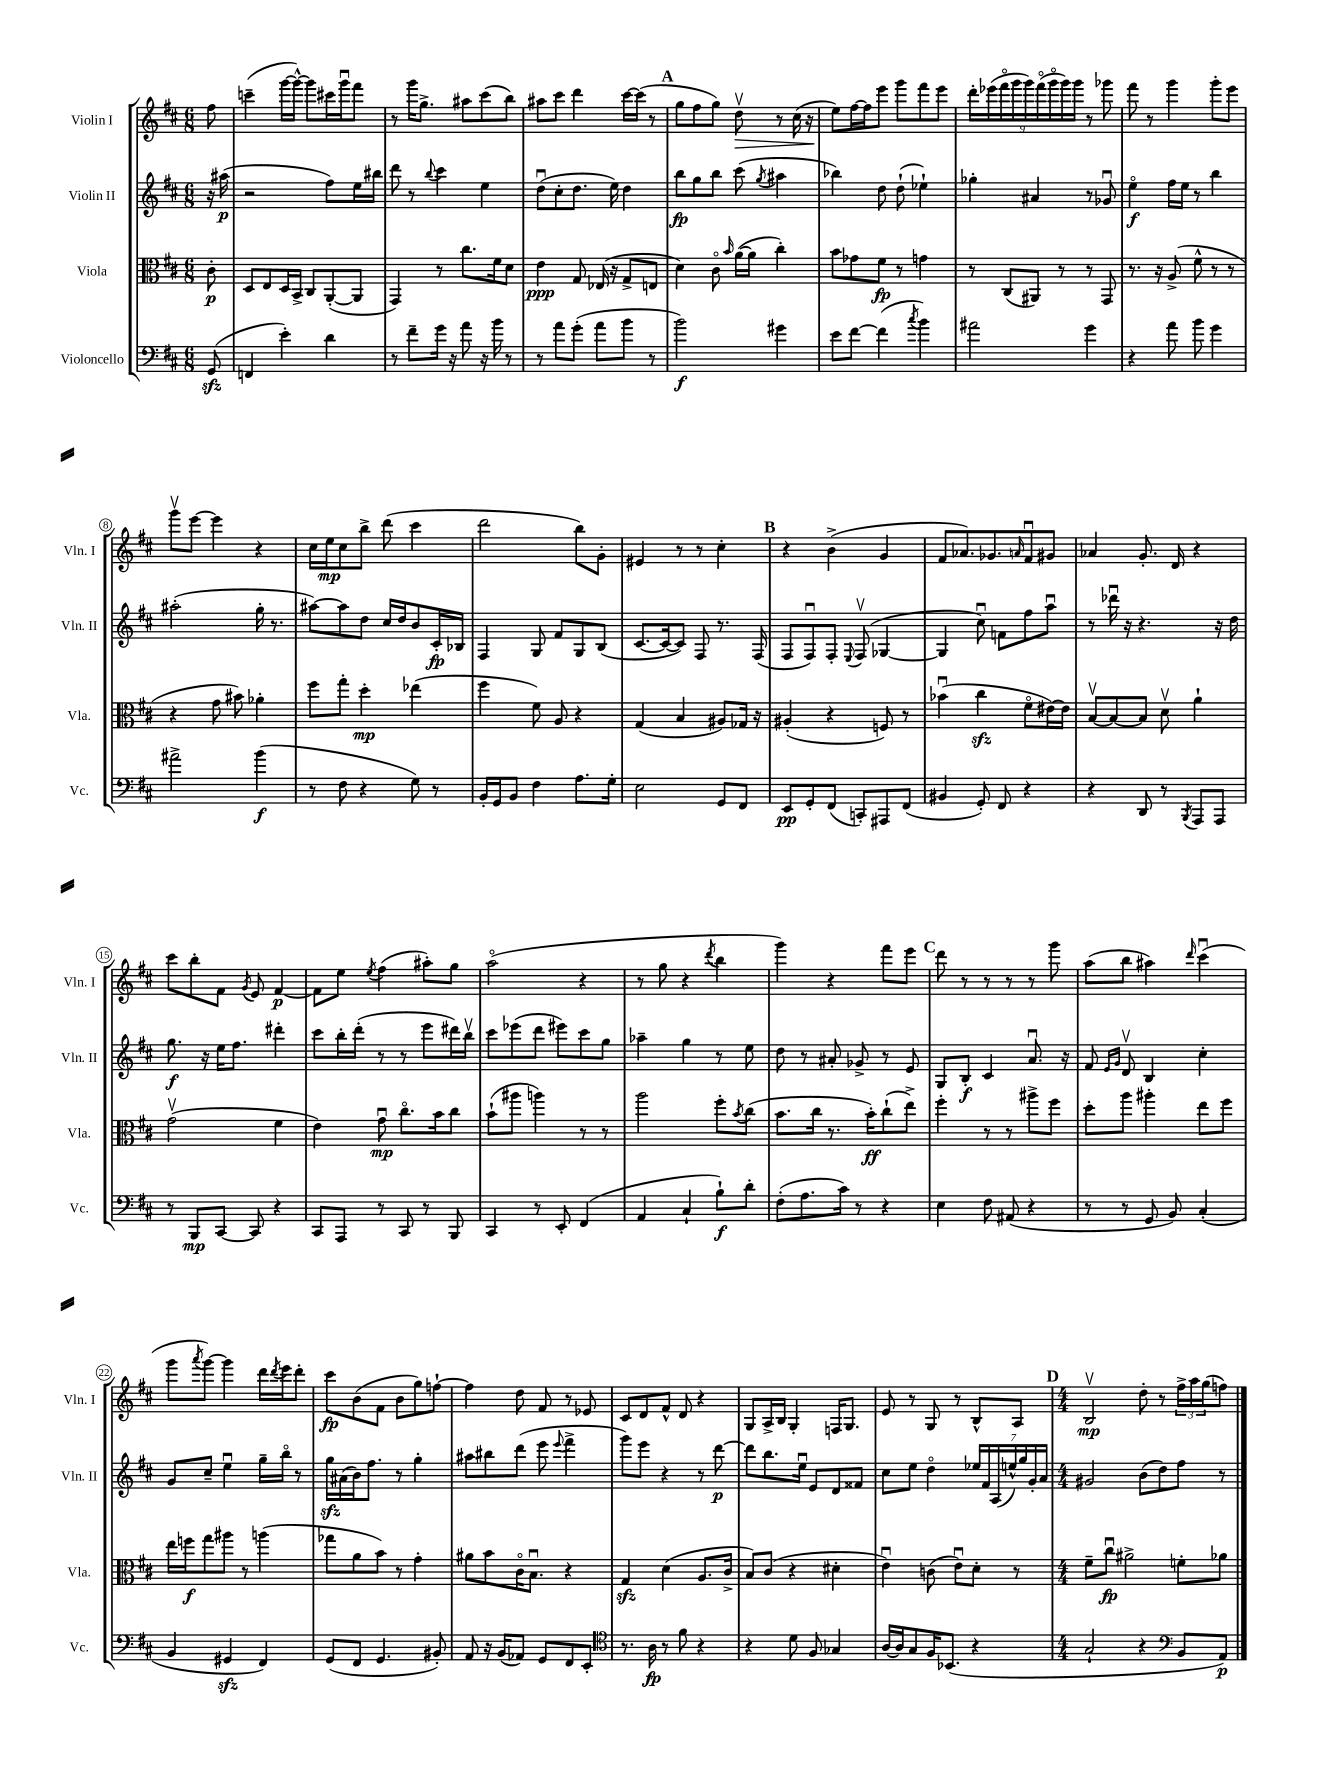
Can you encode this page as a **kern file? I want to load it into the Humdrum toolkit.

**kern	**kern	**kern	**kern
*staff4	*staff3	*staff2	*staff1
*clefF4	*clefC3	*clefG2	*clefG2
*k[f#c#]	*k[f#c#]	*k[f#c#]	*k[f#c#]
*M6/8	*M6/8	*M6/8	*M6/8
(8GG	8c#'	16r	8ff#
.	.	(16aa#	.
=	=	=	=
4FF	8D	2r	(4ccc~
.	8E	.	.
4e')	16D	.	[16ggg
.	16BB^	.	16ggg^^_)
.	8C#	.	8ggg]
4d	([8AA'	8ff#)	16ccc#
.	.	.	16gggu
.	8AA]	16ee	8fff#
.	.	16bb#	.
=	=	=	=
8r	4GG)	8ddd	8r
8f#~	.	8r	16ggg
.	.	.	8.gg^
.	.	8qqbb	.
16g	8r	4ccc#	.
16r	.	.	.
8a	8.cc#	.	8aa#
16r	.	4ee	(8ccc#
16b	16f#	.	.
8r	8d	.	8bb)
=	=	=	=
8r	4e	(8ddu	8aa#
8a	.	8cc#'	8ccc#
(8g'	8G	8.dd	4ddd
8a	(16E-	.	.
.	16r	16ee)	.
8b	8G^	4dd	[16ccc#
.	.	.	(16ccc#]
8r	8E	.	8r
=	=	=	=
2b)	4d)	8bb	8gg
.	.	8gg	8ff#
.	8c#o	8bb	8gg)
.	16qqb	.	.
.	([16a	(8ccc#	8ddv
.	16a]	.	.
.	.	8qgg	.
4g#	4cc#')	4aa#	8r
.	.	.	(16cc#
.	.	.	16r
=	=	=	=
8e	8b	4bb-)	8ee)
[8f#	8g-	.	[16ff#
.	.	.	16ff#]
(4f#]	8f#	8dd	8eee
.	8r	(8dd`	8ggg
8qcc#	.	.	.
4b)	4g	4ee-`)	8fff#
.	.	.	8eee
=	=	=	=
2a#	8r	4gg-'	18ddd'
.	.	.	(18eee-
.	.	.	18fff#o
.	(8C#	.	.
.	.	.	18ggg
.	.	.	18ggg)
.	8AA#)	4a#	.
.	.	.	(18fff#o
.	.	.	18gggo
.	8r	.	.
.	.	.	18ggg)
.	.	.	18ggg
4g	8r	8r	8r
.	8GG	8g-u	8ggg-
=	=	=	=
4r	8.r	4eeo	8fff#
.	.	.	8r
.	16r	.	.
8a	(8A^	16ff#	4ggg
.	.	16ee	.
8b	8f#^^	8r	.
4g	8r	4bb	8ggg'
.	8r	.	8eee
=	=	=	=
2a#^	4r	(2aa#'	8gggv
.	.	.	[8eee
.	8g	.	4eee]
.	8b#)	.	.
(4b	4a-'	16gg'	4r
.	.	8.r	.
=	=	=	=
8r	8ff#	[8aa#)	16cc#
.	.	.	16ee
8F#	8gg'	8aa#]	8cc#
4r	4dd'	8dd	8bb^
.	.	16cc#	(8ddd
.	.	16dd	.
8G)	(4ee-	8b	4ccc#
8r	.	16c#'	.
.	.	16B-	.
=	=	=	=
16BB'	4ff#	4F#	2ddd
16GG	.	.	.
8BB	.	.	.
4F#	8f#)	8G	.
.	8A	8f#	.
8.A	4r	8G	8bb)
.	.	(8B	8g'
16G'	.	.	.
=	=	=	=
2E	(4G	[8.c#	4e#
.	.	16c#_	.
.	4B	8c#])	8r
.	.	8F#	8r
8GG	8A#)	8.r	4cc#'
8FF#	16G-	.	.
.	16r	(16F#	.
=	=	=	=
8EE	(4A#'	8F#	4r
8GG'	.	8F#u)	.
(8FF#	4r	8F#'	(4b^
.	.	8qqE	.
8CC')	.	(8F#v	.
8AAA#	8F)	[4G-	4g
(8FF#	8r	.	.
=	=	=	=
4BB#	(4b-u	4G-]	8f#
.	.	.	8.a-)
8GG')	4cc#	8cc#u)	.
.	.	.	8.g-
8FF#	.	8f	.
.	.	.	16qqa
4r	8f#o	8ff#	8f#u
.	[16e#)	8aau	8g#
.	16e#]	.	.
=	=	=	=
4r	[8Bv	8r	4a-
.	8B_	16ddd-u	.
.	.	16r	.
8DD	8B]	4.r	8.g'
8r	8dv	.	.
.	.	.	16d
8qBBB	.	.	.
8AAA	4a`	.	4r
8AAA	.	16r	.
.	.	16dd	.
=	=	=	=
8r	(2gv	8.gg	8ccc#
8BBB	.	.	8bb'
.	.	16r	.
[8CC#	.	16ee	8f#
.	.	8.ff#	.
.	.	.	8qg
8CC#]	.	.	8e
4r	4f#	4ddd#'	[4f#
=	=	=	=
8CC#	4e)	8ccc#	8f#]
8AAA	.	16bb'	8ee
.	.	(16ddd'	.
.	.	.	8qee
8r	8gu	8r	(4ff#
8CC#	8.cc#o	8r	.
8r	.	8eee	8aa#')
.	16b	.	.
8BBB	8cc#	16ddd#)	8gg
.	.	16bbv	.
=	=	=	=
4CC#	(8b`	8ccc#	(2aao
.	8aa#	(8eee-	.
8r	4aa)	8ddd	.
8EE'	.	8eee#)	.
(4FF#	8r	8ccc#	4r
.	8r	8gg	.
=	=	=	=
4AA	2aa	4aa-~	8r
.	.	.	8gg
4C#`	.	4gg	4r
.	.	.	8qddd
8B`)	8ff#'	8r	4bb
.	8qb	.	.
8d'	(8cc#	8ee	.
=	=	=	=
(8F#'	8.b	8dd	4ggg)
8.A	.	8r	.
.	16cc#	.	.
.	8.r	8a#'	4r
16c#)	.	.	.
8r	.	8g-^	.
.	16b')	.	.
4r	(8cc#`	8r	8fff#
.	8ee^)	8e	8eee
=	=	=	=
4E	4ff#'	8G	8ddd
.	.	8B'	8r
8F#	8r	4c#	8r
(8AA#	8r	.	8r
4r	8aa#^	8.au	8r
.	8ff#	.	8ggg
.	.	16r	.
=	=	=	=
8r	8dd'	8f#	(8aa
.	.	16qqe	.
.	.	16qqg	.
8r	8aa	8dv	8bb
8GG	4aa#'	4B	4aa#)
8BB)	.	.	.
.	.	.	16qqddd
(4C#'	8ee	4cc#'	(4ccc#u
.	8ff#	.	.
=	=	=	=
4BB	16ee	8g	8ggg
.	16ff	.	.
.	.	.	8qaaa
.	8gg	8cc#~	[8ggg)
4GG#	8aa#	4eeu	4ggg]
.	8r	.	.
4FF#)	(4aa	16gg~	16ddd
.	.	.	8qddd
.	.	16bbo	16eee
.	.	8r	8ddd'
=	=	=	=
(8GG	8gg-	16gg	8ccc#
.	.	(16a#	.
8FF#	8a	16b)	(8b
.	.	8.ff#	.
4.GG	8b)	.	8f#
.	8r	8r	8b
.	4g'	4gg'	8gg)
8BB#')	.	.	[8ff`
=	=	=	=
8AA	8a#	8aa#	4ff]
16r	8b	8bb#	.
(16BB	.	.	.
8AA-)	16c#o	(8ddd	8dd
.	8.Bu	.	.
8GG	.	8eee	8f#
.	.	8qqeee	.
8FF#	4r	4fff#^	8r
8EE'	.	.	8e-
=	=	=	=
*clefC4	*	*	*
8.r	4G	8ggg)	8c#
.	.	8eee	8d
16A	.	.	.
8r	(4d	4r	8f#^^
8f#	.	.	8d
4r	8.A	8r	4r
.	.	[8ddd	.
.	16c#^	.	.
=	=	=	=
4r	8B)	8ddd]	8G
.	(8c#	8.bb	16A^
.	.	.	16B
8d	4r	.	4G'
.	.	16eeu	.
8F#	.	8e	.
4G-	4d#'	8d	16F
.	.	.	8.G
.	.	8f##	.
=	=	=	=
[16A	4eu)	8cc#	8e
16A]	.	.	.
8G	.	8ee	8r
16F#	(8c	4ddo	8G
(8.BB-	.	.	.
.	8eu)	.	8r
4r	8d'	28ee-	8B^^
.	.	28f#	.
.	.	(28A	.
.	.	28ee^^)	.
.	8r	.	8A
.	.	28gg	.
.	.	28g'	.
.	.	28a	.
=	=	=	=
*M4/4	*M4/4	*M4/4	*M4/4
2G`	8f#~	2g#	2Bv
.	8cc#u	.	.
.	2a#^	.	.
4r	.	(8b	8dd'
.	.	8dd)	8r
*clefF4	*	*	*
8BB	8f'	8ff#	24ff#^
.	.	.	24aa
.	.	.	(24gg
8AA)	8a-	8r	8ff)
==	==	==	==
*-	*-	*-	*-
